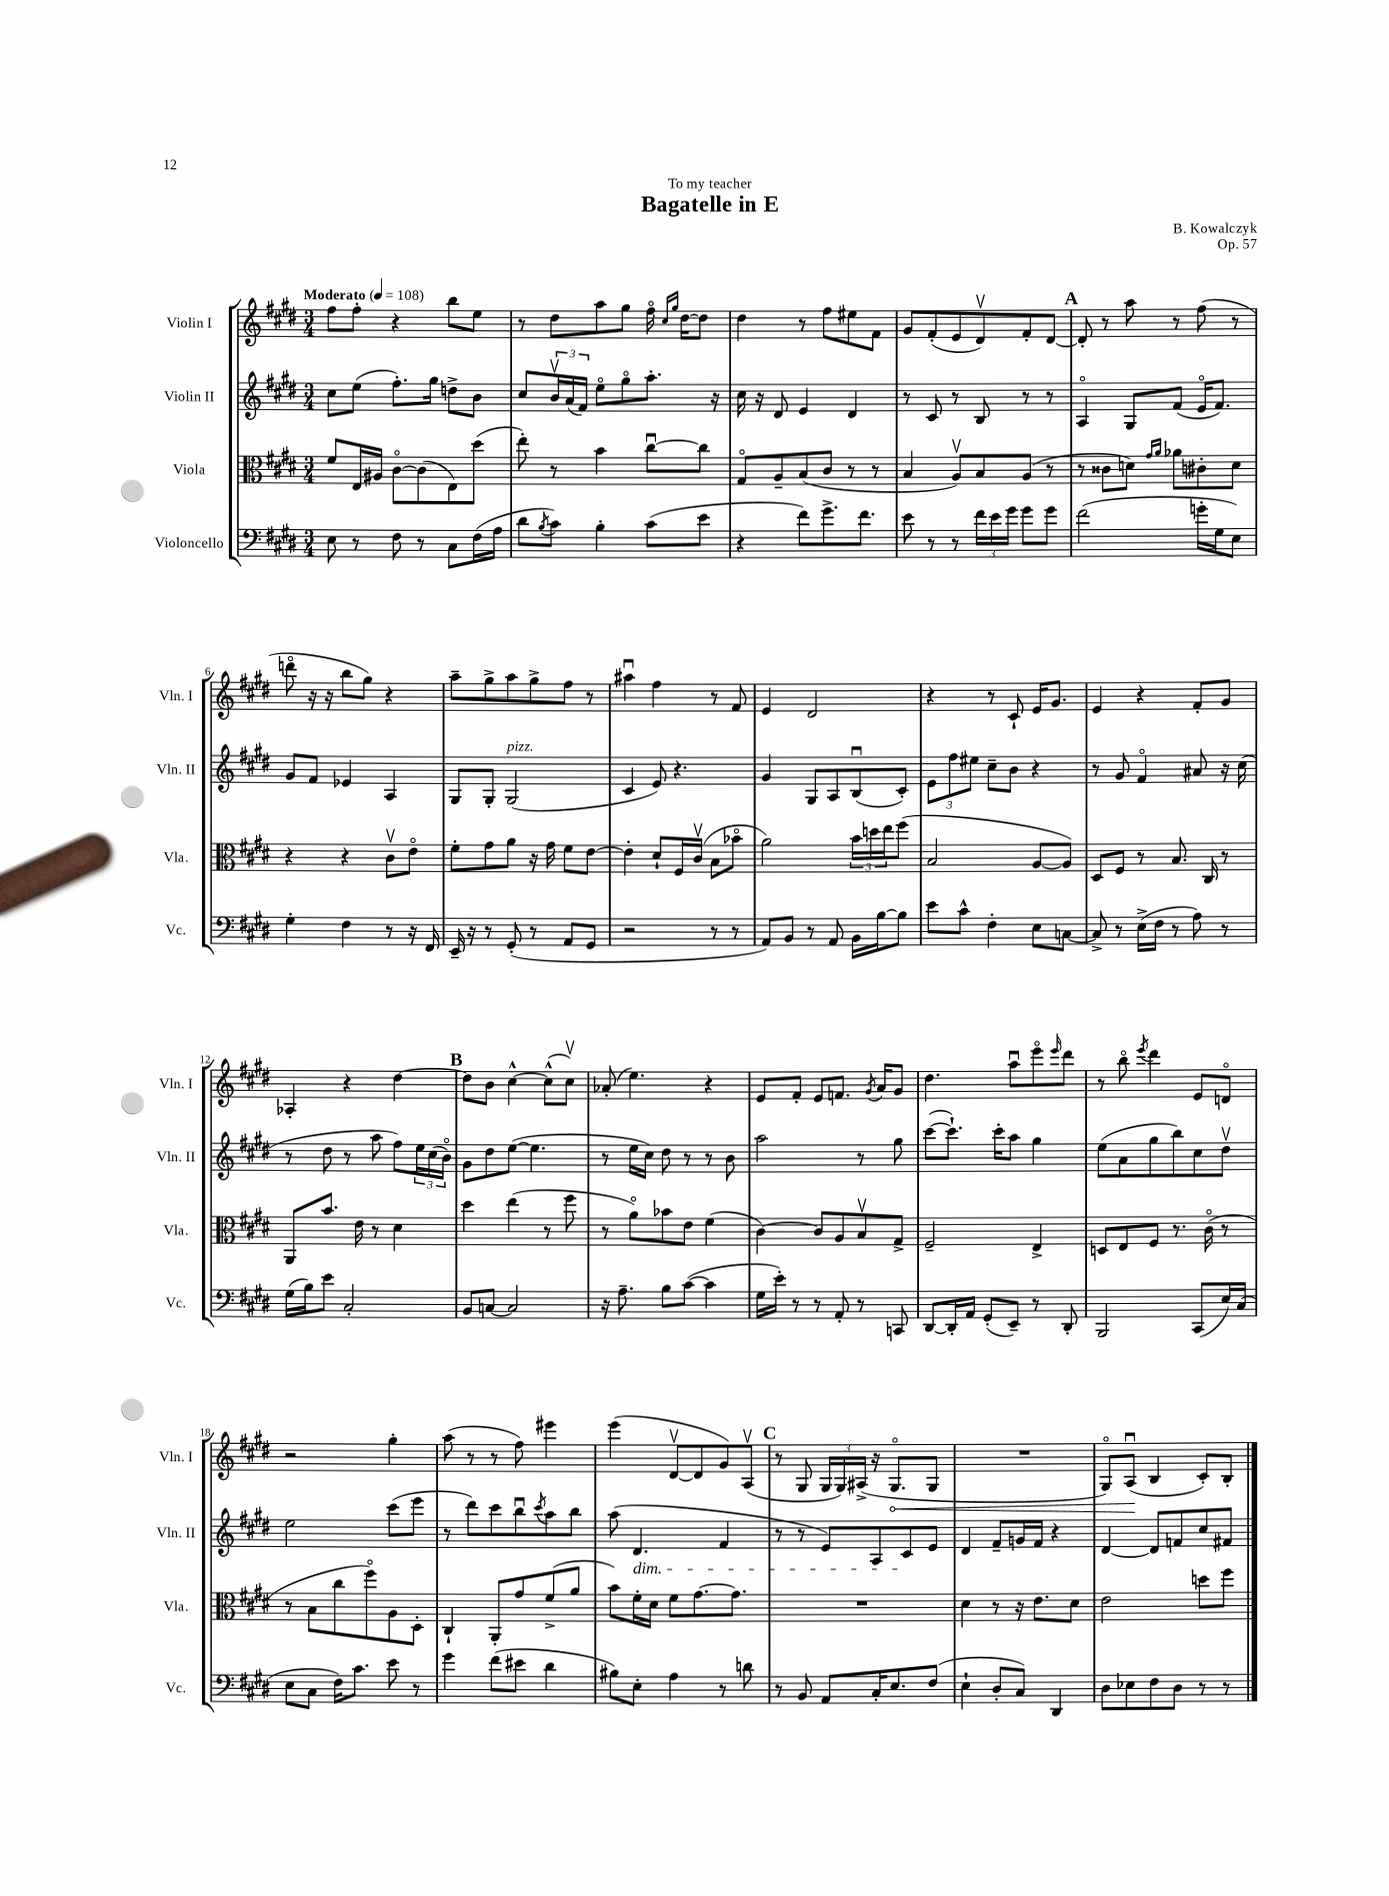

**kern	**kern	**kern	**kern	**dynam
*part4	*part3	*part2	*part1	*part1
*staff4	*staff3	*staff2	*staff1	*staff1
*I"Violoncello	*I"Viola	*I"Violin II	*I"Violin I	*
*I'Vc.	*I'Vla.	*I'Vln. II	*I'Vln. I	*
*clefF4	*clefC3	*clefG2	*clefG2	*
*k[f#c#g#d#]	*k[f#c#g#d#]	*k[f#c#g#d#]	*k[f#c#g#d#]	*
*M3/4	*M3/4	*M3/4	*M3/4	*
*MM108	*MM108	*MM108	*MM108	*
=1	=1	=1	=1	=1
!	!	!	!LO:TX:a:B:t=Moderato	!
8E\	8f#/L	8cc#\L	8ff#\L	.
8r	16E/L	(8ee\J	8ff#'\J	.
.	16A#X/JJ	.	.	.
8F#\	[8c#\L	8.ff#'\L)	4r	.
8r	(8c#\]	.	.	.
.	.	16gg#\Jk	.	.
8C#\L	8E\)	8ddn^\L	8bb\L	.
(16F#\L	(8dd#\J	8b\J	8ee\J	.
16A\JJ	.	.	.	.
=2	=2	=2	=2	=2
8d#\L	8ee'\)	8cc#/L	8r	.
8qB/	.	.	.	.
8c#\J)	8r	24bv/L	8dd#\L	.
.	.	(24a/	.	.
.	.	24f#/JJ)	.	.
4B'\	4b\	8ee\L	8aa\	.
.	.	8gg#\	8gg#\J	.
(8c#\L	[8cc#u\L	8.aa'\J	16ff#\	.
.	.	.	16qqcc#/LL	.
.	.	.	16qqgg#/JJ	.
.	.	.	[16dd#\KL	.
8e\J	8cc#\J]	.	8dd#\J]	.
.	.	16r	.	.
=3	=3	=3	=3	=3
4r	8G#/L	16cc#\	4dd#\	.
.	.	16r	.	.
.	8A~/	8d#/	.	.
8f#\L)	(8B/	4e/	8r	.
8.g#^\	8c#/J	.	8ff#\L	.
.	8r	4d#/	8ee#X\	.
8.f#\J	.	.	.	.
.	8r	.	8f#\J	.
=4	=4	=4	=4	=4
8e\	4B/	8r	8g#/L	.
8r	.	8c#/	(8f#'/	.
8r	8Av/L)	8r	8e/	.
24f#\LL	8B/	8B/	8d#v/)	.
24e\	.	.	.	.
24g#\JJ	.	.	.	.
8g#\L	(8A/J	8r	8f#'/	.
8g#\J	8r	8r	[8d#/J	.
!!LO:REH:place=s1:t=A
=5	=5	=5	=5	=5
(2f#\	8r	4A/	8d#'/]	.
.	8c##X\L	.	8r	.
.	8dn\J)	8G#/L	8aa\	.
.	16qqg#/LL	.	.	.
.	16qqa/JJ	.	.	.
.	8a-X\L	(8f#/J	8r	.
16gn'\LL	8c#X'\	16e/KL	(8ff#\	.
16G#\J	.	8.f#/J)	.	.
8E\J)	8d\J	.	8r	.
!!LO:LB:g=z
=6	=6	=6	=6	=6
4G#'\	4r	8g#/L	8dddn\	.
.	.	8f#/J	16r	.
.	.	.	16r	.
4F#\	4r	4e-X/	8bb\L	.
.	.	.	8gg#\J)	.
8r	8c#v\L	4A/	4r	.
16r	8e\J	.	.	.
16FF#/	.	.	.	.
=7	=7	=7	=7	=7
16EE~/	8f#'\L	8G#/L	8aa~\L	.
16r	.	.	.	.
8r	8g#\	8G#'/J	8gg#^\	.
!	!	!LO:TX:a:i:t=pizz.	!	!
(8GG#'/	8a\J	(2G#/	8aa\	.
8r	16r	.	8gg#^\	.
.	16g#\	.	.	.
8AA/L	8f#\L	.	8ff#\J	.
8GG#/J	[8e\J	.	8r	.
=8	=8	=8	=8	=8
2r	4e'\]	4c#/	4aa#Xu\	.
.	8d#`/L	8e/)	4ff#\	.
.	16F#/L	4.r	.	.
.	(16c#v/JJ	.	.	.
8r	8B\L	.	8r	.
8r	8b-X\J	.	8f#/	.
=9	=9	=9	=9	=9
8AA/L)	2a\)	4g#/	4e/	.
8BB/J	.	.	.	.
8r	.	8G#/L	2d#/	.
8AA/	.	8A/	.	.
16BB\LL	24b\LL	(8Bu/	.	.
.	24ddn\	.	.	.
[16B\J	.	.	.	.
.	24ee\J	.	.	.
8B\J]	(8ff#\J	8c#'/J)	.	.
=10	=10	=10	=10	=10
8e\L	2B/	12e\L	4r	.
.	.	12ff#\	.	.
8c#^^\J	.	.	.	.
.	.	12ee#X\J	.	.
4F#'\	.	8cc#~\L	8r	.
.	.	8b\J	8c#`/	.
8E\L	[8A/L	4r	16e/KL	.
.	.	.	8.g#/J	.
[8Cn\J	8A/J])	.	.	.
=11	=11	=11	=11	=11
8C^/]	8D#/L	8r	4e/	.
8r	8F#/J	8g#/	.	.
(16E^\LL	8r	4f#/	4r	.
16F#\JJ	.	.	.	.
8r	8.B/	.	.	.
8A\)	.	8a#X/	8f#'/L	.
.	16C#/	.	.	.
8r	8r	16r	8g#/J	.
.	.	(16cc#\	.	.
!!LO:LB:g=z
=12	=12	=12	=12	=12
(16G#\LL	8AA/L	8r	4A-X'/	.
16B\J)	.	.	.	.
8e\J	8.b/J	8dd#\	.	.
2C#'/	.	8r	4r	.
.	16e\	.	.	.
.	8r	8aa\	.	.
.	4d#\	8ff#\L)	[4dd#\	.
.	.	24ee\L	.	.
.	.	(24cc#\	.	.
.	.	24b\JJ)	.	.
!!LO:REH:place=s1:t=B
=13	=13	=13	=13	=13
8BB/L	4dd#\	8g#\L	8dd#\L]	.
[8Cn/J	.	8dd#\	8b\J	.
2C/]	(4ee\	([8ee\J	[4cc#^^\	.
.	.	4.ee\]	.	.
.	8r	.	(8cc#^^\L]	.
.	8ff#\	.	8cc#v\J)	.
=14	=14	=14	=14	=14
16r	8r	8r	(8a-X'/	.
8.A~\	.	.	.	.
.	8a\L)	16ee\LL	4.ee\)	.
.	.	16cc#\JJ)	.	.
8B\L	8b-X\	8dd#\	.	.
([8c#\J	8e\J	8r	.	.
4c#\]	(4f#\	8r	4r	.
.	.	8b\	.	.
=15	=15	=15	=15	=15
16G#\LL	[4c#\)	2aa\	8e/L	.
16e'\JJ)	.	.	.	.
8r	.	.	8f#'/J	.
8r	8c#/L]	.	8e/L	.
8AA'/	8A/	.	8.fn/J	.
8r	8Bv/	8r	.	.
.	.	.	8qg#/	.
.	.	.	16a/KL	.
8CCn/	8G#^/J	8gg#\	8g#/J	.
=16	=16	=16	=16	=16
[8DD#/L	2F#~/	([8ccc#\L	4.dd#\	.
16DD#'/L]	.	8.ccc#`\J])	.	.
16AA/JJ	.	.	.	.
(8GG#'/L	.	.	.	.
.	.	16ccc#'\KL	.	.
8EE~/J)	.	8aa\J	8aau\L	.
8r	4E^/	4gg#\	8eee\	.
.	.	.	16qqeee/	.
8DD#'/	.	.	8ddd#\J	.
=17	=17	=17	=17	=17
2BBB/	8Dn/L	(8ee\L	8r	.
.	8E/	8a\	8bb\	.
.	.	.	8qeee/	.
.	8F#/J	8gg#\	4ddd#\	.
.	8.r	8bb\)	.	.
(8CC#/L	.	8cc#\	8e/L	.
.	(16c#\	.	.	.
16E/L)	8r	8dd#v\J	8dn/J	.
(16C#/JJ	.	.	.	.
!!LO:LB:g=z
=18	=18	=18	=18	=18
8E\L	8r	2ee\	2r	.
8C#\J	8B\L	.	.	.
16F#\KL)	8cc#\	.	.	.
8.c#\J	.	.	.	.
.	8ff#\)	.	.	.
8e\	8A\	(8ccc#\L	4gg#'\	.
8r	8D#'\J	8eee\J	.	.
=19	=19	=19	=19	=19
4g#\	4C#`/	8r	(8aa\	.
.	.	8ddd#\L)	8r	.
(8f#\L	8AA'/L	8ccc#\	8r	.
8e#X\J	8g#/	8bbu\	8ff#\)	.
.	.	8qccc#/	.	.
4d#\	(8f#^/	8aa\	4eee#X\	.
.	8a/J	8bb\J	.	.
=20	=20	=20	=20	=20
8B#X\L)	8b\L)	(8aa\	(4eee\	.
!	!	!LO:TX:b:i:t=dim.	!	!
8E'\J	16f#'\L	4.d#/	.	.
.	16d#\JJ	.	.	.
4A\	8f#\L	.	[8d#v/L	.
.	[8.g#\	.	8d#/]	.
8r	.	4f#/	8g#/)	.
.	8.g#\J]	.	.	.
8dn\	.	.	(8Av/J	.
!!LO:REH:place=s1:t=C
=21	=21	=21	=21	=21
8r	2.r	8r	8r	.
8BB/	.	8r	8G#/	.
8AA/L	.	8e/L)	24G#/LL	.
.	.	.	24G#/)	.
.	.	.	(24A#X^/JJ	.
16C#'/K	.	8A/	16r	.
!	!	!	!	!LO:HP:b
8.E/	.	.	8.G#/L	<
.	.	8c#/	.	.
(8F#/J	.	8e/J	8G#/J	.
=22	=22	=22	=22	=22
4E`\	4d#\	4d#/	2.r	.
8D#'/L	8r	8f#~/L	.	.
8C#/J)	16r	16gn/L	.	.
.	8.e\L	16f#/JJ	.	.
4DD#/	.	4r	.	.
.	8d#\J	.	.	.
=23	=23	=23	=23	=23
8D#\L	2e\	[4d#/	8G#/L)	.
8E-X\	.	.	(8Au/J	.
8F#\	.	8d#/L]	4B/	[
8D#\J	.	8fn/	.	.
8r	8ddn\L	8cc#/	8c#'/L)	.
8r	8ff#\J	8f#X/J	8B'/J	.
==	==	==	==	==
*-	*-	*-	*-	*-
